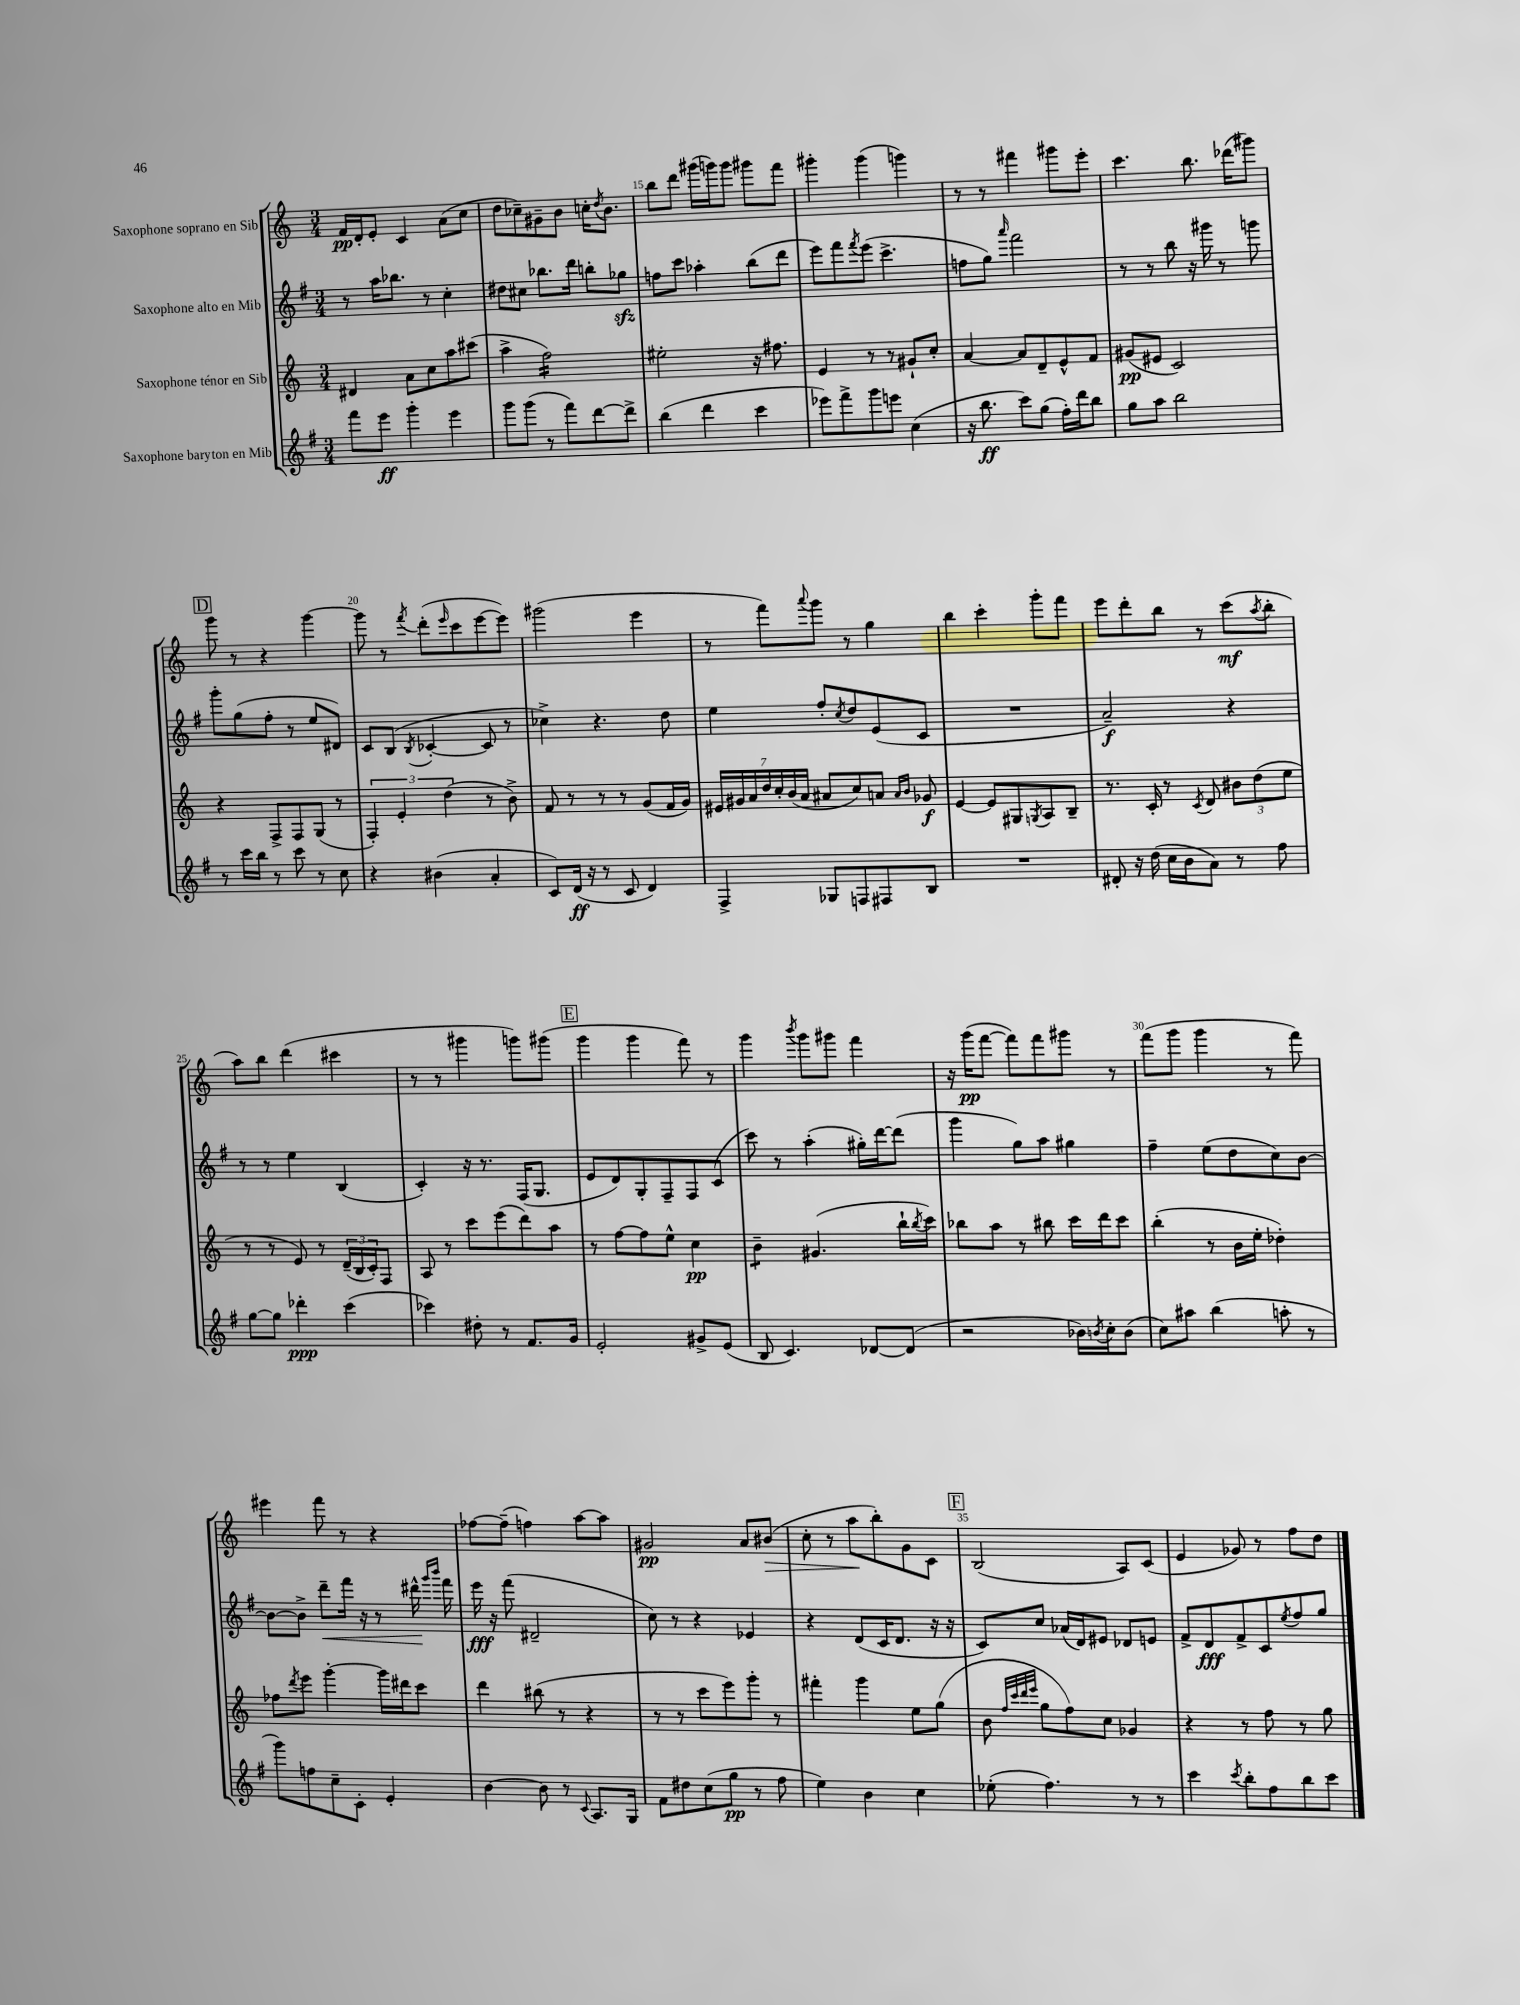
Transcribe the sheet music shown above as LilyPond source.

<<
\new StaffGroup <<
\new Staff = "s0" \with { instrumentName = "Saxophone soprano en Sib" } {
    \clef treble \key c \major \numericTimeSignature \time 3/4
    f'16\pp d'16-. e'8-. c'4 a'8( c''8 |
    d''8 ces''8--) gis'8-- b'8 c''16-. \acciaccatura { d''8 } b'8. |
    b''8 d'''8 gis'''16( g'''16) g'''8 gis'''8 f'''8 |
    gis'''4-. gis'''4( g'''4) |
    r8 r8 fis'''4 gis'''8 e'''8-. |
    c'''4. b''8. des'''16( gis'''8) |
    \mark \markup { \box "D" } g'''8 r8 r4 g'''4~ |
    g'''8 r8 \acciaccatura { f'''8 } d'''8-.( \grace { e'''16 } c'''8 e'''8~ e'''8) |
    gis'''2( e'''4 |
    r8 f'''8) \appoggiatura { a'''8 } g'''8 r8 g''4 |
    b''4 c'''4-. g'''8-. f'''8 |
    e'''8 d'''8-. b''8 r8 c'''8\mf( \acciaccatura { a''8 } b''8-. |
    a''8) b''8 d'''4( cis'''4 |
    r8 r8 gis'''4 g'''8) gis'''8( |
    \mark \markup { \box "E" } g'''4 g'''4 f'''8) r8 |
    g'''4 \acciaccatura { b'''8 } g'''8 gis'''8 f'''4 |
    r16 g'''16\pp( f'''8~ f'''8) f'''8 gis'''8 r8 |
    f'''8( g'''8 g'''4 r8 f'''8) |
    eis'''4 f'''8 r8 r4 |
    fes''8~ fes''8--( f''4) a''8~ a''8 |
    gis'2\pp a'8 bis'8\>( |
    c''8-. r8 a''8\! b''8-.) g'8 c'8 |
    \mark \markup { \box "F" } b2( a8) c'8( |
    e'4 ges'8) r8 f''8 d''8 \bar "|." |
}
\new Staff = "s1" \with { instrumentName = "Saxophone alto en Mib" } {
    \clef treble \key g \major \numericTimeSignature \time 3/4
    r8 a''16 bes''8. r8 c''4-. |
    dis''8 cis''8 bes''8. d'''16 b''8-. ges''8\sfz |
    f''8 c'''8 aes''4-. b''8( d'''8 |
    e'''8) fis'''8 \acciaccatura { fis'''8 } e'''8( c'''4.-> |
    f''8 g''8) \grace { a'''16 } fis'''2 |
    r8 r8 b''8 r16 gis'''16 r8 g'''8 |
    \mark \markup { \box "D" } g'''8-. g''8( fis''8-. r8 e''8 dis'8) |
    c'8 b8( \acciaccatura { b8 } ces'4~-. ces'8 r8 |
    ces''4->) r4. d''8 |
    e''4 fis''8-. \acciaccatura { c''8 } d''8 e'8( c'8 |
    R2. |
    a'2--\f) r4 |
    r8 r8 e''4 b4( |
    c'4-.) r16 r8. fis16( g8. |
    \mark \markup { \box "E" } e'8 d'8) g8-. fis8-- fis8 c'8( |
    c'''8) r8 a''4-.( gis''16-.) d'''16~ d'''8( |
    g'''4 g''8) a''8 gis''4 |
    fis''4-- e''8( d''8 c''8) b'8~ |
    b'8~ b'8-> d'''8--\< fis'''16 r16 r8 dis'''16-^\! \grace { g'''16 b'''16 } fis'''16 |
    e'''16\fff r16 fis'''8( dis'2-- |
    c''8) r8 r4 ees'4 |
    r4 d'8( c'16 d'8. r16 r16 |
    \mark \markup { \box "F" } c'8) c''8 aes'16( d'16) eis'8 des'8 e'8 |
    fis'8-> d'8\fff fis'8-> c'8 \acciaccatura { e''8 } fis''8 g''8 \bar "|." |
}
\new Staff = "s2" \with { instrumentName = "Saxophone ténor en Sib" } {
    \clef treble \key c \major \numericTimeSignature \time 3/4
    dis'4 a'8 c''8 a''8 cis'''8( |
    a''4-> f''2:16) |
    eis''2-. r16 fis''8. |
    e'4 r8 r8 gis'8-! c''8-. |
    a'4~ a'8 d'8-- e'8-^ f'8 |
    gis'8\pp( eis'8 c'2) |
    \mark \markup { \box "D" } r4 f8-> f8 g8( r8 |
    \tuplet 3/2 { f4-.) e'4-. d''4( } r8 b'8->) |
    f'8 r8 r8 r8 g'8( f'16 g'16) |
    \tuplet 7/4 { eis'16 gis'16 a'16 d''16 c''16-. b'16( a'16 } ais'8 c''8) a'8 \grace { a'16 b'16 } ges'8\f |
    e'4~ e'8 gis8 \acciaccatura { g8 } a8 b8-- |
    r8. c'16-. r8 \acciaccatura { c'8 } d'8 \tuplet 3/2 { bis'8 d''8( e''8 } |
    r8 r8 e'8) r8 \tuplet 3/2 { d'16--( b16 c'16-.) } f8 |
    a8 r8 c'''8 e'''8( d'''8) a''8 |
    \mark \markup { \box "E" } r8 f''8~ f''8 e''8-^ c''4\pp |
    b'4:8-- gis'4.( b''16-! \acciaccatura { b''8 } c'''16) |
    bes''8 a''8 r8 bis''8 c'''16 d'''16 c'''8 |
    b''4-.( r8 b'16 e''16-. des''4-.) |
    fes''8 \acciaccatura { d'''8 } e'''8 g'''4~-. g'''16 dis'''16 c'''8 |
    d'''4 bis''8( r8 r4 |
    r8 r8 c'''8 e'''8) g'''8-. r8 |
    fis'''4-. g'''4 e''8 g''8( |
    \mark \markup { \box "F" } b'8 \grace { f''32 c'''32 d'''32 e'''32 } g''8 f''8) c''8 ges'4 |
    r4 r8 f''8 r8 g''8 \bar "|." |
}
\new Staff = "s3" \with { instrumentName = "Saxophone baryton en Mib" } {
    \clef treble \key g \major \numericTimeSignature \time 3/4
    fis'''8 e'''8\ff g'''4-. e'''4 |
    g'''8 g'''8( r8 fis'''8) d'''8~ d'''8-> |
    b''4( d'''4 c'''4 |
    ees'''8) fis'''8-> g'''8 e'''8 c''4( |
    r16 b''8.\ff c'''8) g''8( fis''16-.) d'''16 b''8 |
    g''8 a''8 b''2 |
    \mark \markup { \box "D" } r8 c'''16 b''16 r8 c'''8 r8 c''8 |
    r4 bis'4( a'4-. |
    c'8) d'16\ff( r16 r8 c'8 d'4) |
    fis4-> ges8 f8 fis8 b8 |
    R2. |
    dis'8-. r16 d''16( c''16 b'16 a'8) r8 fis''8 |
    g''8~ g''8 des'''4-.\ppp c'''4( |
    ces'''4) dis''8-. r8 fis'8. g'16 |
    \mark \markup { \box "E" } e'2-. gis'8-> e'8( |
    b8 c'4.) des'8~ des'8( |
    r2 bes'16) \acciaccatura { b'8 } c''16-. b'8( |
    c''8) ais''8 b''4( a''8-. r8 |
    g'''8) f''8 c''8-- c'8-. e'4-. |
    b'4~ b'8 r8 \appoggiatura { c'8 } a8. g16 |
    fis'8 dis''8 c''8( g''8\pp r8 fis''8 |
    e''4) b'4 c''4 |
    \mark \markup { \box "F" } ees''8-.( fis''4.) r8 r8 |
    c'''4 \acciaccatura { c'''8 } b''8-. fis''8 b''8 c'''8 \bar "|." |
}
>>
>>
\layout { \context { \Score currentBarNumber = #13 \override BarNumber.break-visibility = ##(#f #t #t) barNumberVisibility = #(every-nth-bar-number-visible 5) } }
